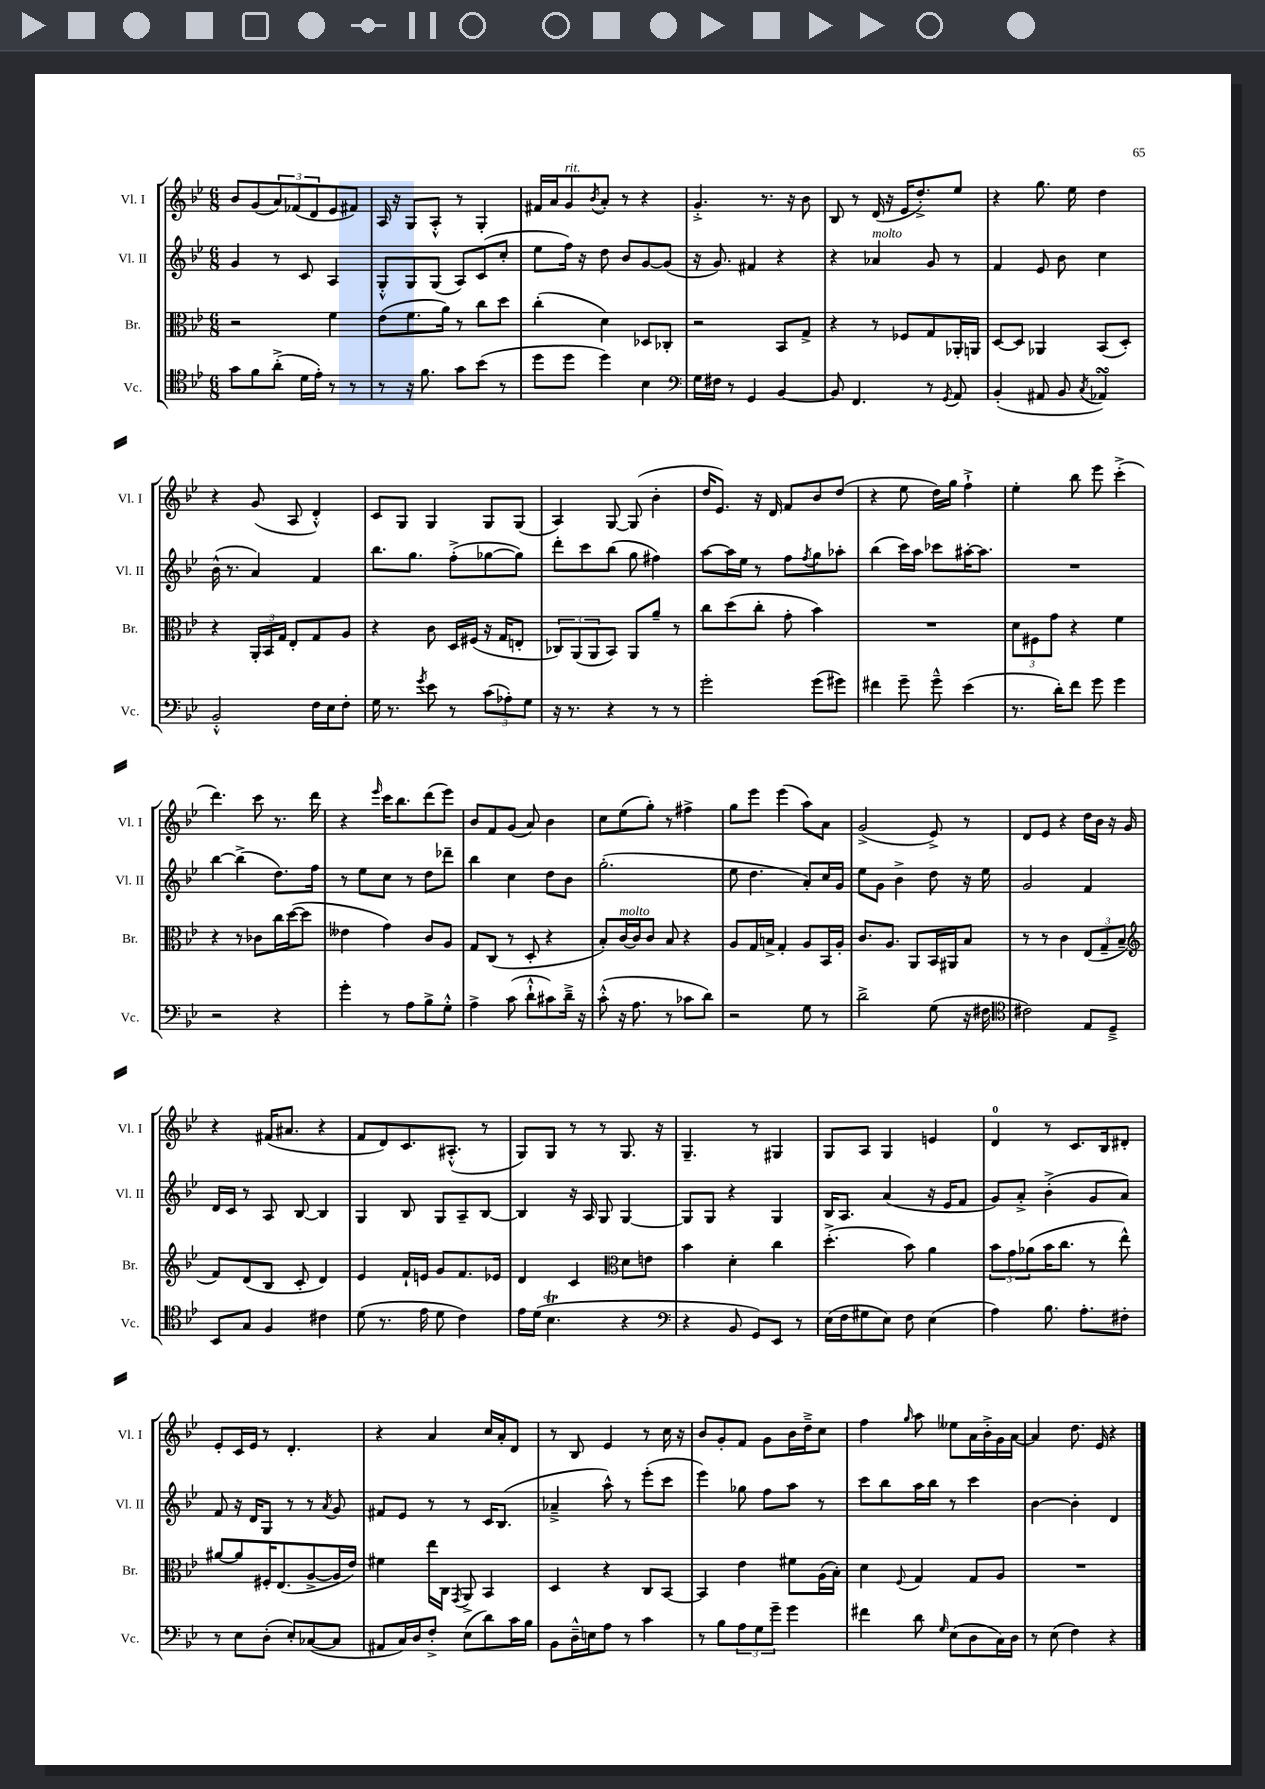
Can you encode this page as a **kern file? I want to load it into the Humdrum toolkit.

**kern	**kern	**kern	**kern
*staff4	*staff3	*staff2	*staff1
*clefC4	*clefC3	*clefG2	*clefG2
*k[b-e-]	*k[b-e-]	*k[b-e-]	*k[b-e-]
*M6/8	*M6/8	*M6/8	*M6/8
8g	2r	4g	8b-
8f	.	.	(8g
(8a'^	.	8r	12a)
.	.	.	(12f-
16d	.	8c	.
.	.	.	12d
16e-')	.	.	.
8r	4f	4A	8e-
8r	.	.	8f#)
=	=	=	=
8r	(8e-	8G'^^	16A
.	.	.	16r
16r	8.f	8G	8G
8.f	.	.	.
.	.	(8G	8A'^^
.	16a)	.	.
8g	8r	8A)	8r
(8b-	8cc	(8c	4G'
8r	8dd	8cc'	.
=	=	=	=
8dd	(4cc'	8ee-	16f#
.	.	.	16a
8dd	.	16ff)	8g
.	.	16r	.
.	.	.	8qb-
4dd)	4d)	8dd	8a'
.	.	8b-	8r
4B-	8D-	[8g	4r
.	8C-'	(8g]	.
=	=	=	=
*clefF4	*	*	*
16G	2r	16r	4.g'^
16F#	.	8.g)	.
8r	.	.	.
4GG	.	4f#	.
.	.	.	8.r
[4BB-	8BB-	4r	.
.	.	.	16r
.	8G^	.	8b-
=	=	=	=
8BB-]	4r	4r	8B-
4.FF	.	.	8r
.	8r	4a-	(16d
.	.	.	16r
.	8F-	.	16e-
.	.	.	8.dd'^)
8r	8G	8g	.
8qGG	.	.	.
8AA	16AA-'	8r	8ee-
.	16AA	.	.
=	=	=	=
(4BB-'	[8D	4f	4r
.	8D]	.	.
8AA#	4AA-	8e-	8.gg
8BB-	.	8b-	.
.	.	.	16ee-
8qC	.	.	.
4AA-)	(8BB-	4cc	4dd
.	8D')	.	.
=	=	=	=
2BB-'^^	4r	(16b-^^	4r
.	.	8.r	.
.	24AA'	4a)	(8g
.	24BB-	.	.
.	24G	.	.
.	8E-'	.	8A
16F	8G	4f	4d'^^)
16E-	.	.	.
8F'	8A	.	.
=	=	=	=
16G	4r	8.bb-	8c
8.r	.	.	.
.	.	.	8G
.	.	8.gg	.
8qg	.	.	.
8e-	8c	.	4G
8r	16D	(8ff'^	.
.	(16F#	.	.
(12c	16r	[8gg-	8G
.	16G	.	.
12A-')	.	.	.
.	8E'	8gg-])	(8G
12G	.	.	.
=	=	=	=
16r	12C-)	8ddd'	4A)
8.r	.	.	.
.	(12AA	.	.
.	.	8ccc	.
.	12AA	.	.
4r	8BB-)	(8bb-	[8G
.	8AA	8gg	(8G]
8r	8a~	4ff#)	4b-'
8r	8r	.	.
=	=	=	=
2g'	8cc	[8aa	16dd
.	.	.	8.e-)
.	(8dd	16aa]	.
.	.	16ee-	.
.	8cc'	8r	16r
.	.	.	16d
.	8g'	8ff	8f
.	.	8qff	.
(8g	4b-)	8gg	8b-
8g#)	.	8aa-'	(8dd
=	=	=	=
4f#	2.r	(4bb-	4r
8g~	.	16ccc)	8ee-
.	.	16aa	.
8g~^^	.	8ccc-	16dd)
.	.	.	16gg
(4e-	.	[16aa#'	4ff`^
.	.	8.aa#]	.
=	=	=	=
8.r	12d	2.r	4ee-'
.	12F#	.	.
.	12g	.	.
16d')	.	.	.
8f	4r	.	8bb-
8g	.	.	8eee-
4g	4f	.	(4ccc'^
=	=	=	=
2r	4r	[4bb-	4.ddd)
.	8r	(4bb-^]	.
.	8c-	.	8ccc
4r	16cc	8.dd)	8.r
.	([16dd	.	.
.	8dd]	.	.
.	.	16ff	16ddd
=	=	=	=
4g'	4e--	8r	4r
.	.	8ee-	.
.	.	.	16qqeee-
8r	4g)	8cc	16ccc
.	.	.	8.bb-
8A	.	8r	.
8B-^	8c	8dd	(8ddd
8G'^^	8A	8ddd-~	8eee-)
=	=	=	=
4A^	8G	4bb-	8b-
.	(8C	.	8f
(8c	8r	4cc	(8g
8d`^^	8D'	.	8a)
8c#)	4r	8dd	4b-
16d~^	.	8b-	.
16r	.	.	.
=	=	=	=
(8c'^^	8B-')	(2.gg'	8cc
16r	[16c	.	(8ee-
8.A	16c]	.	.
.	8c	.	8gg')
8r	8B-	.	8r
8c-	4r	.	4ff#^
8d)	.	.	.
=	=	=	=
2r	8A	8ee-	8gg
.	16G	4.dd	8eee-
.	16B^	.	.
.	4G'	.	(4eee-
8G	8A	8a')	8aa)
8r	16BB-	16cc	8a
.	16A'	16g	.
=	=	=	=
2d^	8.c	8ee-	(2g^
.	.	8g	.
.	8.A	.	.
.	.	4b-^	.
.	8AA	.	.
(8G	16BB-	8dd	8e-^)
.	16AA#	.	.
16r	8B-	16r	8r
16F#	.	16ee-	.
=	=	=	=
*clefC4	*	*	*
2c#)	8r	2g	8d
.	8r	.	8e-
.	4c	.	4r
8E-	(12E-	4f	16dd
.	.	.	16b-
.	12G~	.	.
8D~^	.	.	16r
.	12B-~	.	.
.	.	.	16g
=	=	=	=
*	*clefG2	*	*
8BB-	8f)	16d	4r
.	.	16c	.
8G	(8d	8r	.
4F	8B-	8A	(16f#
.	.	.	8.a#
.	8c'	[8B-	.
4c#	4d)	4B-]	4r
=	=	=	=
(8d	4e-	4G	8f
8.r	.	.	8d)
.	16f`	8B-	8.c
16e-	16e	.	.
8d	8g	8G	.
.	.	.	(8.A#'^^
4c)	8.f	8A~	.
.	.	[8B-	8r
.	16e-	.	.
=	=	=	=
16e-	4d	4B-]	8G)
(16d	.	.	.
4.B-	.	.	8G
.	4c	16r	8r
.	.	16A	.
.	.	8G	8r
*	*clefC3	*	*
4r	8d	[4G	8.G
.	8e	.	.
.	.	.	16r
=	=	=	=
*clefF4	*	*	*
4r	4b-	8G]	4.G~
.	.	8G	.
8BB-	4d'	4r	.
8GG)	.	.	8r
8EE-	4cc	4G	4G#
8r	.	.	.
=	=	=	=
(16E-	(4.dd'^	16B-	8G
16F	.	8.A	.
8G#	.	.	8A
8E-)	.	(4a	4G
8F	8b-)	.	.
(4E-	4a	16r	4e
.	.	16e-	.
.	.	8f	.
=	=	=	=
4A)	12b-	8g)	4d
.	12g	.	.
.	.	8a'^	.
.	(12a-	.	.
8.B-	16b-	(4b-'^	8r
.	8.cc	.	.
.	.	.	8.c
8.A'	.	.	.
.	8r	8g	.
.	.	.	16B-
8F#'	8ee-^^)	8a)	8d#'
=	=	=	=
8r	[8a#	8f	8e-'
8E-	8a#]	16r	16c
.	.	16d	16e-
(8D'	16F#'	8G	8r
.	(8.E-	.	.
8E-')	.	8r	4.d'
([8C-	[8A^	8r	.
.	.	8qa	.
8C-]	16A]	8g	.
.	16e-)	.	.
=	=	=	=
8AA#	4f#	8f#	4r
16C)	.	8e-	.
16D	.	.	.
8F'^	16ee-	8r	4a
.	16C	.	.
.	8qGG	.	.
(8E-	8AA^	8r	.
8d)	4BB-	16c	16cc
.	.	(8.B-	16a'
16c	.	.	8d
16B-	.	.	.
=	=	=	=
8BB-	4D	4a-~^	8r
16D~^^	.	.	8B-
16E	.	.	.
8A	4r	8aa^^)	4e-
8r	.	8r	.
4c	8C	(8eee-'	8r
.	[8BB-	8ccc	16cc
.	.	.	16r
=	=	=	=
8r	4BB-]	4eee-)	8b-
8B-	.	.	8g'
12A	4e-	8gg-	8f
12G	.	.	.
.	.	8ff	8g
12g~	.	.	.
4g	8f#	8aa	16b-
.	.	.	16dd~^
.	(16A	8r	8cc
.	16B-')	.	.
=	=	=	=
4f#	4d	8ccc	4ff
.	.	8bb-	.
.	8qqF	.	16qqgg
8d	4G	16aa	8aa
.	.	16bb-	.
16qqG	.	.	.
(8E-	.	8r	8ee--
8D	8G	4ccc	16a
.	.	.	16b-'^
16C)	8A	.	16g
16D	.	.	[16a
=	=	=	=
8r	2.r	[4b-	4a]
(8E-	.	.	.
4F)	.	4b-']	8.dd
.	.	.	16e-
4r	.	4d	4r
==	==	==	==
*-	*-	*-	*-
